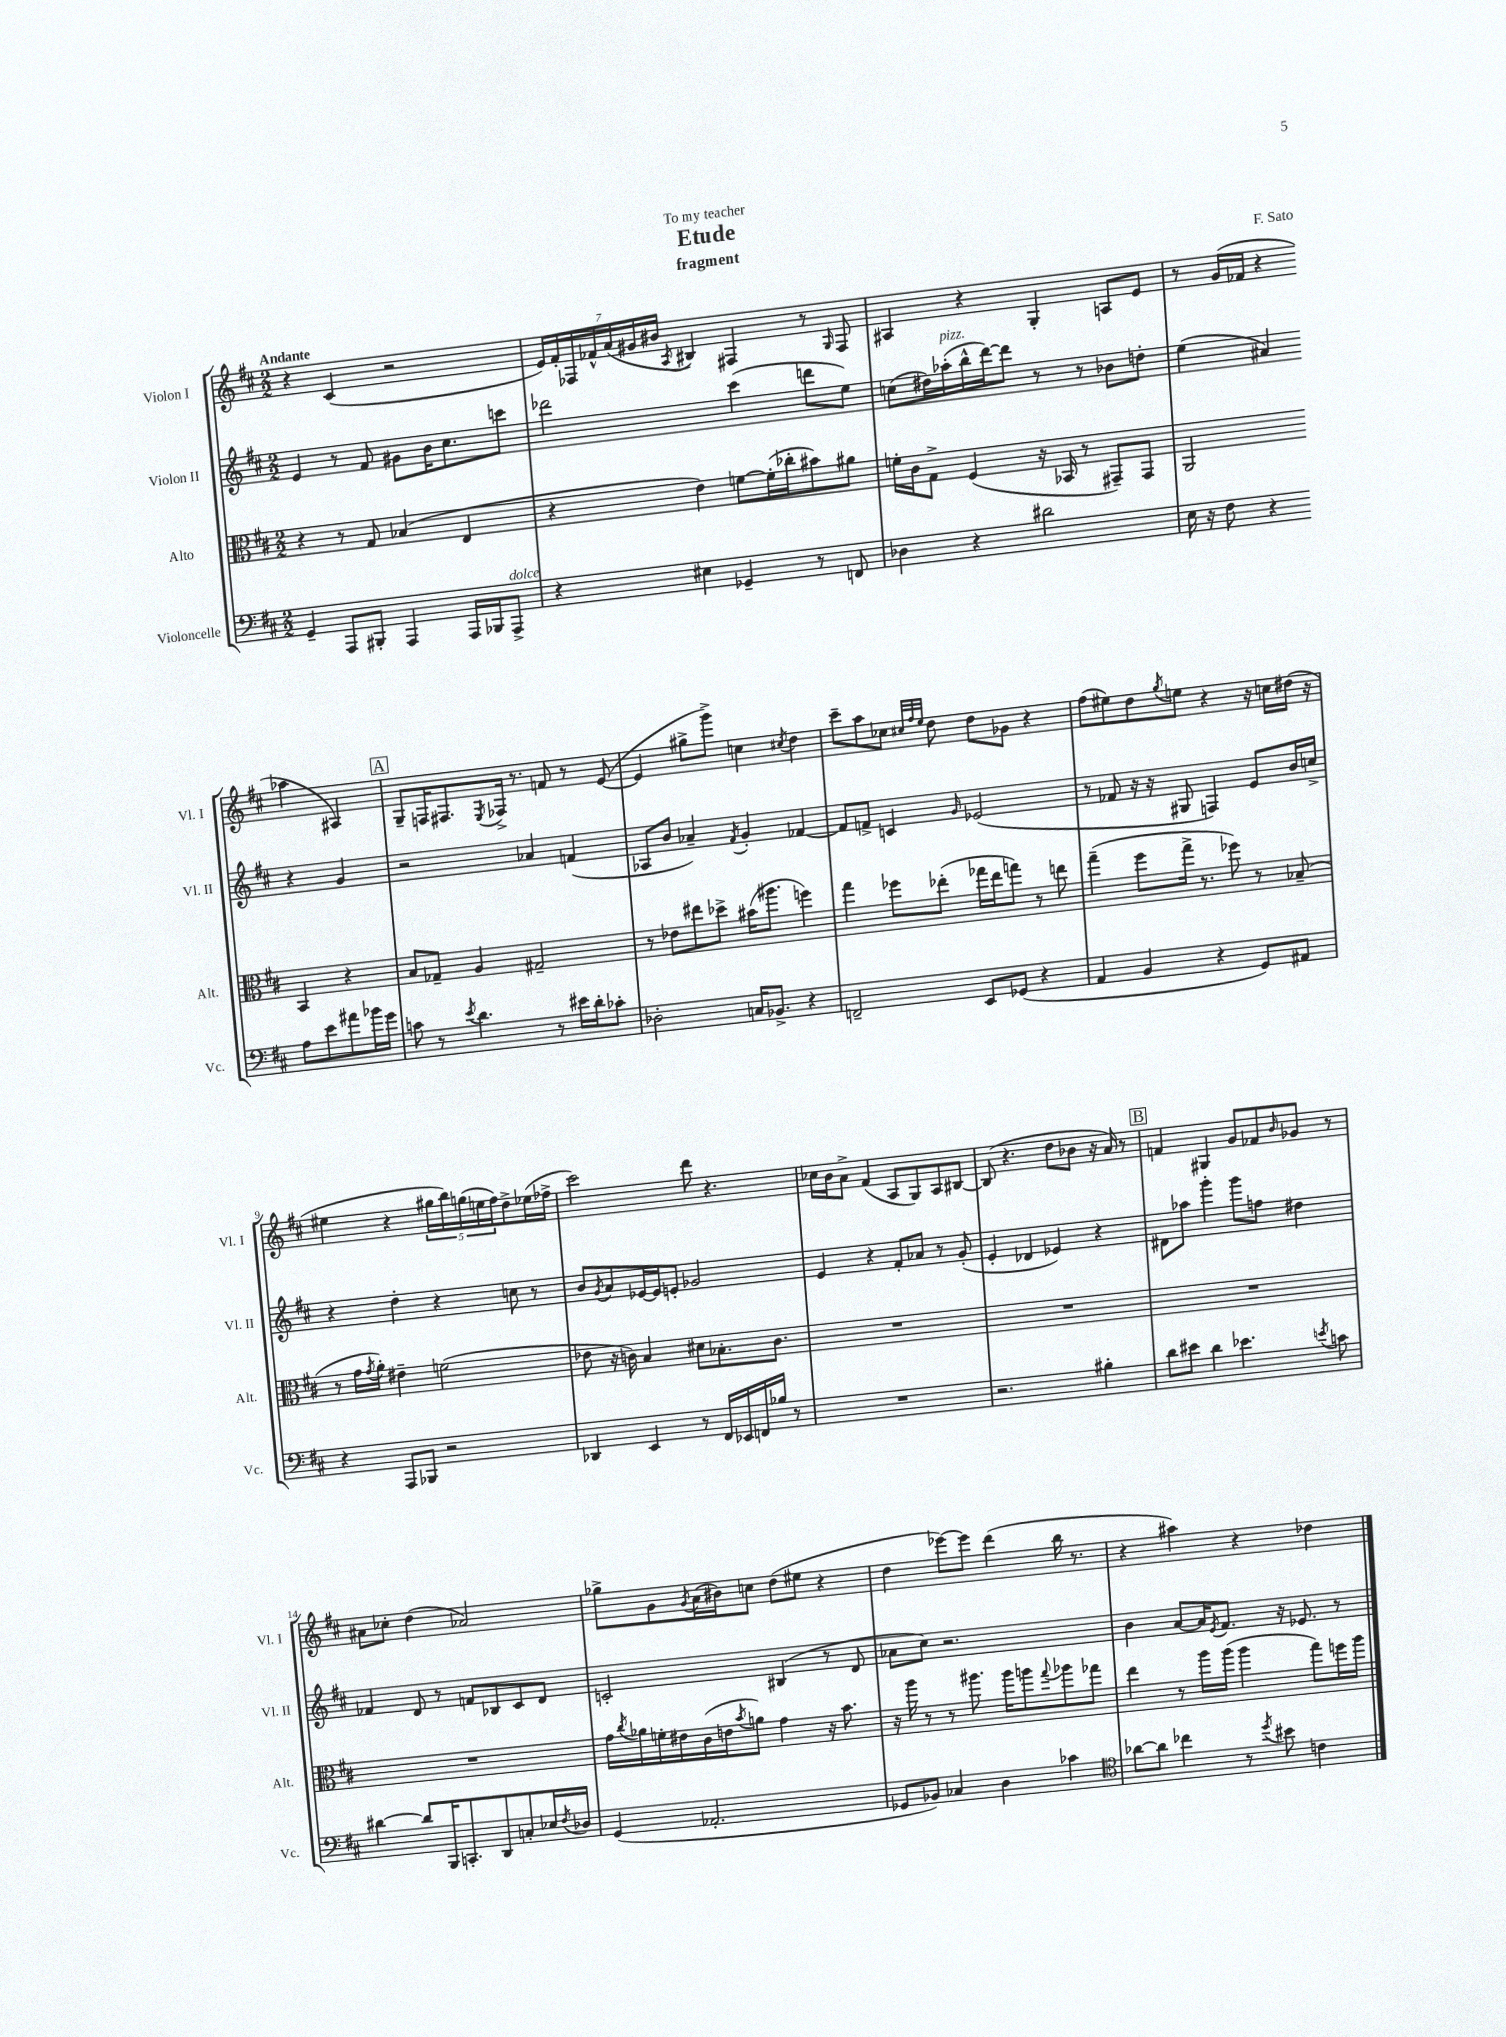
\header { title = "Etude" composer = "F. Sato" subtitle = "fragment" dedication = "To my teacher" }
<<
\new StaffGroup <<
\new Staff = "s0" \with { instrumentName = "Violon I" shortInstrumentName = "Vl. I" } {
    \clef treble \key d \major \numericTimeSignature \time 2/2 \tempo "Andante"
    r4 cis'4( r2 |
    \tuplet 7/4 { e'16) fis'16-. fes16 fes'16-^ a'16( gis'16 bis'16 } \acciaccatura { a8 } bis4) fis4 r8 \grace { g16 } fis8 |
    ais4 r4 g4-. a8 e'8 |
    r8 g'16( fes'16 r4 aes''4 ais4) |
    \mark \markup { \box "A" } g8-- f16 fis8. \acciaccatura { e8 } fes16-> r8. f'8 r8 e'8~( |
    e'4 gis''8-> g'''8->) c''4 \acciaccatura { cis''8 } d''4 |
    cis'''8-- a''8 ces''8 \grace { cis''32 fis''32 e''32 } d''8 d''8 ges'8 r4 |
    fis''8( eis''8) d''8 \acciaccatura { g''8 } e''8 r4 r16 c''16 dis''16( r16 |
    eis''4 r4 \tuplet 5/4 { gis''16 b''16) g''16( e''16 fis''16) } d''8-> ees''16( fes''16-> |
    cis'''2) d'''8 r4. |
    ces''16 b'16 a'8-> fis'4( a8 g8) a8 bis8~ |
    bis8( r4. d''8 bes'8 r16 a'16) r8 |
    \mark \markup { \box "B" } f'4 gis4 g'8 fes'8 \grace { b'16 } ges'8 r8 |
    ais'8 ces''8-. d''4( aes'2) |
    ges''8-> g'8 \acciaccatura { g'8 } a'16( bis'16) c''8 d''8( eis''8 r4 |
    d''4 ees'''8~) ees'''8 d'''4( b''16 r8. |
    r4 ais''4) r4 des''4 \bar "|." |
}
\new Staff = "s1" \with { instrumentName = "Violon II" shortInstrumentName = "Vl. II" } {
    \clef treble \key d \major \numericTimeSignature \time 2/2
    e'4 r8 fis'8 gis'8 b'16 cis''8. c'''8 |
    des'''2 cis'''4( d'''8 e''8) |
    c''8( dis''16) aes''16-.^\markup { \italic "pizz." }( b''16-^ d'''16~) d'''8 r8 r8 bes'8 d''8-. |
    e''4( ais'4) r4 g'4 |
    \mark \markup { \box "A" } r2 aes'4 f'4( |
    aes8 b'8 aes'4--) \acciaccatura { fis'8 } g'4-. fes'4~ |
    fes'8 f'8-> c'4 \grace { g'16 } ees'2( |
    r8 fes'8 r16 r16 gis8 f4) e'8 b'16 c''16-> |
    r4 d''4-. r4 c''8 r8 |
    b'8 \acciaccatura { g'8 } a'8 ees'16~ ees'16 e'8-. ges'2 |
    e'4 r4 fis'8-. aes'8 r8 g'8-.( |
    e'4-. des'4 ees'4) r4 |
    \mark \markup { \box "B" } dis'8 aes''8 g'''4-. g'''8 f''8 dis''4 |
    fes'4 d'8 r8 f'8 bes8 cis'8 d'8 |
    c'2-. bis4( r8 d'8 |
    aes'8 cis''8) r2. |
    b'4 a'8~ a'16 \acciaccatura { e'8 } fis'8. r16 ees'8. r8 \bar "|." |
}
\new Staff = "s2" \with { instrumentName = "Alto" shortInstrumentName = "Alt." } {
    \clef alto \key d \major \numericTimeSignature \time 2/2
    r4 r8 g8 bes4( e4 |
    r4 e'4) f'8~ f'16-.( ces''16-. bis'8) ais'8 |
    f'16-. cis'16 g8-> fis4( r16 bes,16 r8 gis,8--) gis,8 |
    a,2 b,4 r4 |
    \mark \markup { \box "A" } b8 ges8-- a4 gis2-- |
    r8 ees'8 eis''8 des''8-> bis'16( ais''8. f''4) |
    g''4 fes''8 ees''8-.( ges''16 ees''16 g''8) r8 e''8 |
    g''4--( fis''8 g''16-> r8. fes''8) r8 bes8--( |
    r8 g'16 \acciaccatura { g'8 } a'16-.) eis'4-- f'2( |
    ees'8 r16 c'16) b4 dis'8 bes8.-. c'8. |
    R1 |
    R1 |
    \mark \markup { \box "B" } R1 |
    R1 |
    g'16 \acciaccatura { cis''8 } aes'16 f'16-. eis'16 cis'16( e'16 \acciaccatura { b'8 } a'8) g'4 r16 b'8. |
    r16 a''16 r8 r8 ais''8. ais''16 a''8 \appoggiatura { g''8 } aes''8 ges''8 |
    e''4 r8 a''16 a''16( a''4 g''8) f''16 a''16 \bar "|." |
}
\new Staff = "s3" \with { instrumentName = "Violoncelle" shortInstrumentName = "Vc." } {
    \clef bass \key d \major \numericTimeSignature \time 2/2
    g,4-- a,,8 bis,,8-. a,,4 a,,16 bes,,16 a,,8->^\markup { \italic "dolce" } |
    r4 eis4 ges,4-- r8 f,8 |
    des4 r4 dis'2 |
    e16 r16 fis8 r4 a8 e'8 ais'8 bes'16 g'16 |
    \mark \markup { \box "A" } c'8 r8 \acciaccatura { e'8 } d'4. r8 eis'16 d'16-. ces'8-. |
    des2-. c16 bes,8.-> r4 |
    f,2-- e,8 ges,8( r4 |
    a,4 b,4 r4 g,8) ais,8 |
    r4 a,,8 bes,,8 r2 |
    des,4 e,4 r8 fis,16 ees,16 f,16 bes16 r8 |
    R1 |
    r2. bis4-. |
    \mark \markup { \box "B" } d'8 eis'8 d'4 ees'4. \acciaccatura { e'8 } c'8 |
    dis'4~ dis'8 b,,16 c,8.-. d,8 c8-. ees16 \acciaccatura { fis8 } des16 |
    g,4( aes,2.-. |
    ges,8 bes,8) ces4 d4 ces'4 |
    \clef tenor aes'8~ aes'8 ces''4 r8 \acciaccatura { d''8 } bis'8 c'4 \bar "|." |
}
>>
>>
